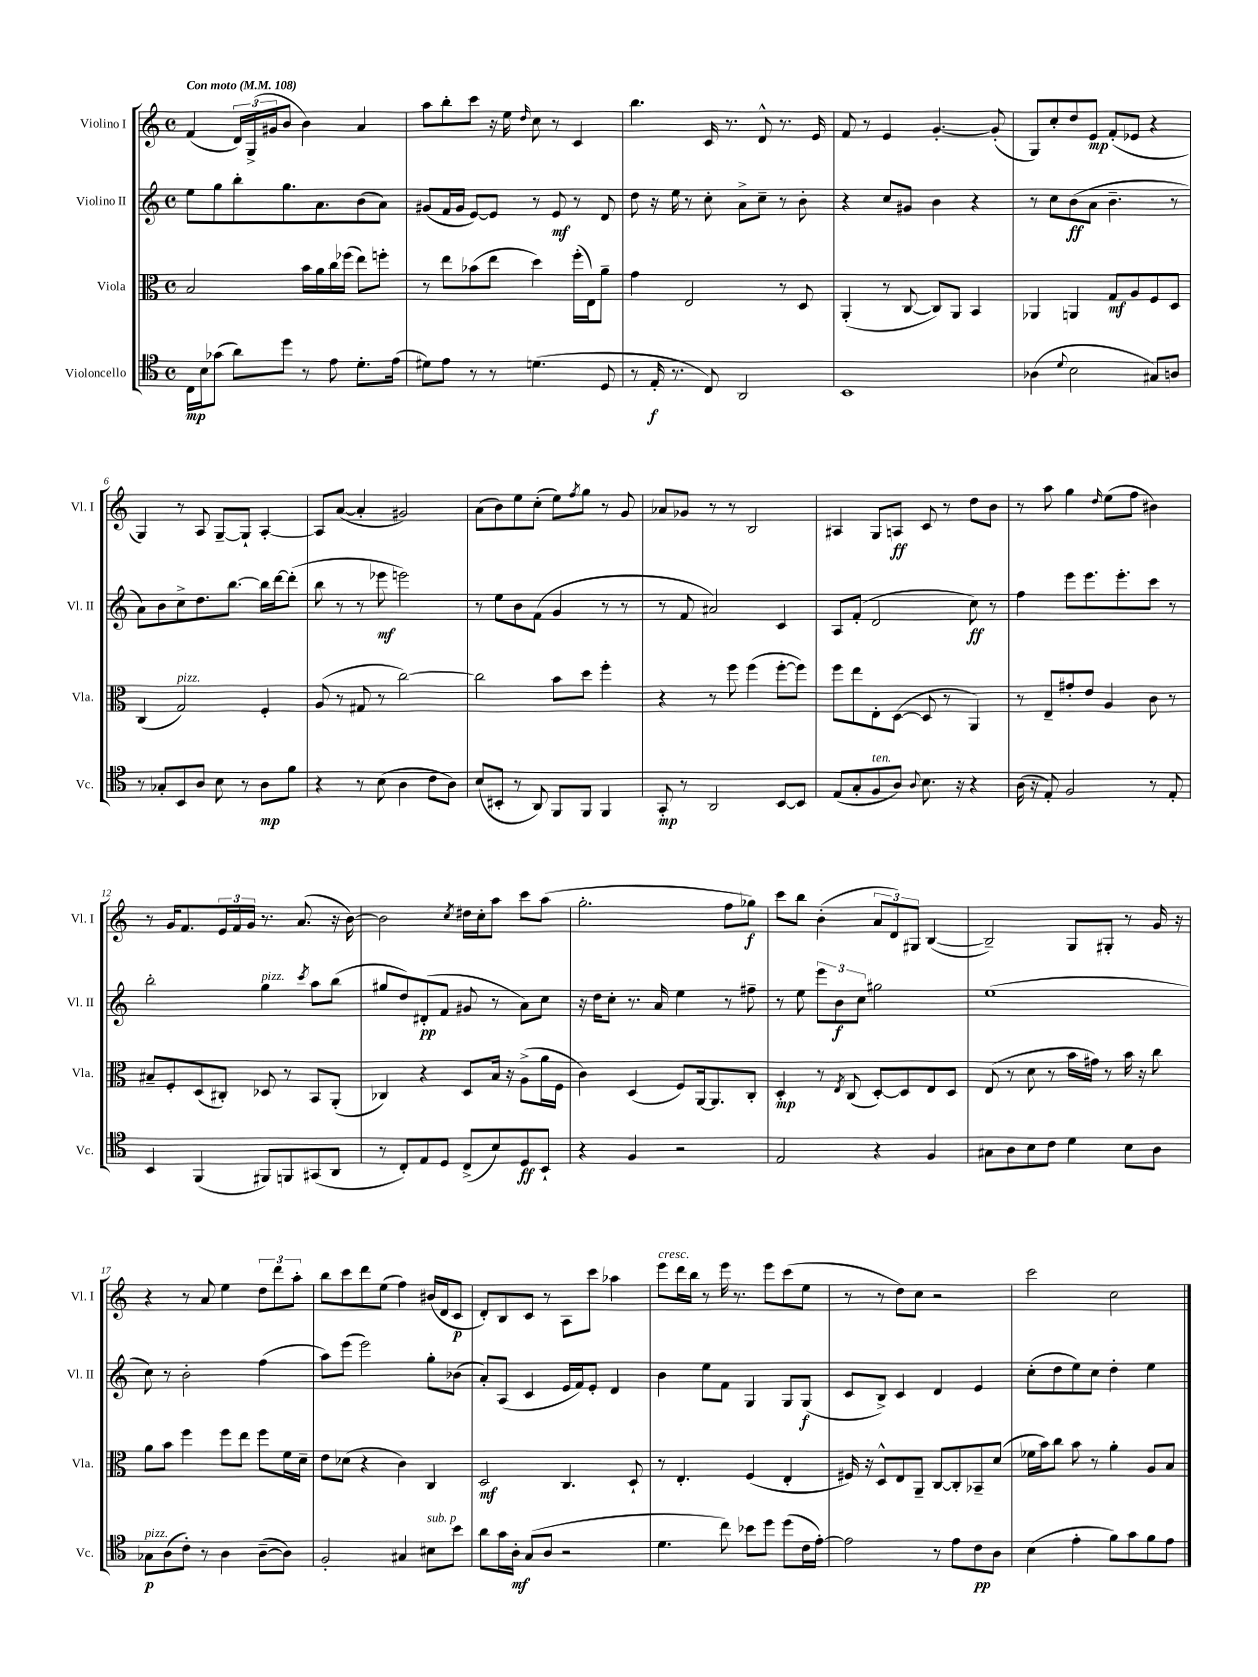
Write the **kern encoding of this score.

**kern	**dynam	**kern	**dynam	**kern	**dynam	**kern	**dynam
*part4	*part4	*part3	*part3	*part2	*part2	*part1	*part1
*staff4	*staff4	*staff3	*staff3	*staff2	*staff2	*staff1	*staff1
*I"Violoncello	*	*I"Viola	*	*I"Violino II	*	*I"Violino I	*
*I'Vc.	*	*I'Vla.	*	*I'Vl. II	*	*I'Vl. I	*
*clefC4	*	*clefC3	*	*clefG2	*	*clefG2	*
*k[]	*	*k[]	*	*k[]	*	*k[]	*
*M4/4	*	*M4/4	*	*M4/4	*	*M4/4	*
*met(c)	*	*met(c)	*	*met(c)	*	*met(c)	*
*MM108	*	*MM108	*	*MM108	*	*MM108	*
=1	=1	=1	=1	=1	=1	=1	=1
!	!	!	!	!	!	!LO:TX:a:B:t=Con moto	!
16C\LL	mp	2B/	.	8ee\L	.	(4f/	.
16B\J	.	.	.	.	.	.	.
(8g-X\J	.	.	.	8gg\	.	.	.
8a\L)	.	.	.	8bb'\	.	24d/LL)	.
.	.	.	.	.	.	(24G^/	.
.	.	.	.	.	.	24g#X/J	.
8dd\J	.	.	.	8.gg\	.	8b/J	.
8r	.	16b\LL	.	.	.	4b\)	.
.	.	16a\	.	8.a\	.	.	.
8e\	.	16cc\	.	.	.	.	.
.	.	(16ff-X\JJ	.	.	.	.	.
8.d'\L	.	8ee\L)	.	(8b\	.	4a/	.
.	.	8ffn'\J	.	8a\J)	.	.	.
(16e\Jk	.	.	.	.	.	.	.
=2	=2	=2	=2	=2	=2	=2	=2
8d#X\L)	.	8r	.	(8g#X/L	.	8aa\L	.
8e\J	.	8ee\L	.	16f/L	.	8bb'\	.
.	.	.	.	16g#/JJ	.	.	.
8r	.	(8b-X\	.	[8e/L)	.	8ccc\J	.
8r	.	8ee\J	.	8e/J]	.	16r	.
.	.	.	.	.	.	16ee\	.
.	.	.	.	.	.	16qqdd/	.
(4.dn\	.	4dd\)	.	8r	.	8cc\	.
.	.	.	.	8e/	mf	8r	.
.	.	(16ff'\LL	.	8r	.	4c/	.
.	.	16E\J)	.	.	.	.	.
8D/	.	8a~\J	.	8d/	.	.	.
=3	=3	=3	=3	=3	=3	=3	=3
8r	.	4g\	.	8dd\	.	4.bb\	.
16E'/	f	.	.	16r	.	.	.
8.r	.	.	.	16ee\	.	.	.
.	.	2E/	.	8r	.	.	.
8C/)	.	.	.	8cc'\	.	16c/	.
.	.	.	.	.	.	8.r	.
2AA/	.	.	.	8a^\L	.	.	.
.	.	.	.	8cc~\J	.	8d^^/	.
.	.	8r	.	8r	.	8.r	.
.	.	8D/	.	8b'\	.	.	.
.	.	.	.	.	.	16e/	.
=4	=4	=4	=4	=4	=4	=4	=4
1BB	.	(4AA'/	.	4r	.	8f/	.
.	.	.	.	.	.	8r	.
.	.	8r	.	8cc/L	.	4e/	.
.	.	[8C/	.	8g#X/J	.	.	.
.	.	8C/L])	.	4b\	.	[4.g'/	.
.	.	8AA/J	.	.	.	.	.
.	.	4BB/	.	4r	.	.	.
.	.	.	.	.	.	(8g'/]	.
=5	=5	=5	=5	=5	=5	=5	=5
(4A-X\	.	4AA-X/	.	8r	.	8G/L)	.
.	.	.	.	8cc\L	.	8cc'/	.
8qqd/	.	.	.	.	.	.	.
2B\	.	4AAn/	.	(8b\	ff	8dd/	.
.	.	.	.	8a\J	.	8e/J	mp
.	.	8G/L	mf	4.b~\	.	(8f'/L	.
.	.	8A/	.	.	.	8e-X/J	.
8G#X/L)	.	8F/	.	.	.	4r	.
8An/J	.	8D/J	.	8r	.	.	.
!!LO:LB:g=z
=6	=6	=6	=6	=6	=6	=6	=6
8r	.	(4C/	.	8a\L)	.	4G/)	.
8G-X'/L	.	.	.	8b\	.	.	.
!	!	!LO:TX:a:i:t=pizz.	!	!	!	!	!
8BB/	.	2G/)	.	8cc^\	.	8r	.
8A/J	.	.	.	8.dd\	.	8A/	.
8B\	.	.	.	.	.	[8G~/L	.
.	.	.	.	[8.bb\J	.	.	.
8r	.	.	.	.	.	8G`/J]	.
8A\L	mp	4F'/	.	16bb\LL]	.	[4A'/	.
.	.	.	.	[16ddd\J	.	.	.
8f\J	.	.	.	(8ddd'\J]	.	.	.
=7	=7	=7	=7	=7	=7	=7	=7
4r	.	(8A/	.	8bb\	.	8A/L]	.
.	.	8r	.	8r	.	([8a/J	.
8r	.	8G#X/	.	8r	.	4a'/]	.
(8B\	.	8r	.	8eee-X\	mf	.	.
4A\	.	[2cc\)	.	2eeen\)	.	2g#X/)	.
8c\L	.	.	.	.	.	.	.
8A\J)	.	.	.	.	.	.	.
=8	=8	=8	=8	=8	=8	=8	=8
(8B/L	.	2cc\]	.	8r	.	(8a\L	.
8BB#X'/J	.	.	.	8ee\L	.	8b\)	.
8r	.	.	.	8b\	.	8ee\	.
8AA/)	.	.	.	(8f\J	.	(8cc'\J	.
8FF/L	.	8b\L	.	4g/	.	8ee\L)	.
.	.	.	.	.	.	8qff/	.
8FF/J	.	8dd\J	.	.	.	8gg\J	.
4FF/	.	4ff'\	.	8r	.	8r	.
.	.	.	.	8r	.	8g/	.
=9	=9	=9	=9	=9	=9	=9	=9
8GG'/	mp	4r	.	8r	.	8a-X/L	.
8r	.	.	.	8f/	.	8g-X/J	.
2AA/	.	8r	.	2a#X/)	.	8r	.
.	.	8ff\	.	.	.	8r	.
.	.	(4ff\	.	.	.	2B/	.
[8BB/L	.	[8ff'\L	.	4c/	.	.	.
8BB/J]	.	8ff\J])	.	.	.	.	.
=10	=10	=10	=10	=10	=10	=10	=10
(8E/L	.	8ff\L	.	8A/L	.	4A#X/	.
8G'/	.	8ee\	.	(8f'/J	.	.	.
!LO:TX:a:i:t=ten.	!	!	!	!	!	!	!
8F/	.	8E'\	.	2d/	.	8G/L	.
8A/J)	.	([8D\J	.	.	.	8An/J	ff
8qqA/	.	.	.	.	.	.	.
8.B\	.	8D/]	.	.	.	8c/	.
.	.	8r	.	.	.	8r	.
16r	.	.	.	.	.	.	.
4r	.	4AA/)	.	8cc\)	ff	8dd\L	.
.	.	.	.	8r	.	8b\J	.
=11	=11	=11	=11	=11	=11	=11	=11
(16A\	.	8r	.	4ff\	.	8r	.
16r	.	.	.	.	.	.	.
8E'/)	.	8E~/L	.	.	.	8aa\	.
2F/	.	8g#X'/	.	8eee\L	.	4gg\	.
.	.	8e/J	.	8.eee\	.	.	.
.	.	.	.	.	.	16qqdd/	.
.	.	4A/	.	.	.	(8ee\L	.
.	.	.	.	8.eee'\	.	.	.
.	.	.	.	.	.	8ff\J	.
8r	.	8c\	.	8ccc\J	.	4b#X\)	.
8E'/	.	8r	.	8r	.	.	.
!!LO:LB:g=z
=12	=12	=12	=12	=12	=12	=12	=12
4BB/	.	8B#X~/L	.	2bb'\	.	8r	.
.	.	8F'/	.	.	.	16g/KL	.
.	.	.	.	.	.	8.f/	.
(4FF/	.	(8D/	.	.	.	.	.
.	.	8C#X'/J)	.	.	.	24e/L	.
.	.	.	.	.	.	24f/	.
.	.	.	.	.	.	24g/JJ	.
!	!	!	!	!LO:TX:a:i:t=pizz.	!	!	!
8FF#X/L)	.	8D-X/	.	4gg\	.	8.r	.
8FFn/	.	8r	.	.	.	.	.
.	.	.	.	.	.	(8.a/	.
.	.	.	.	8qccc/	.	.	.
(8GG#X/	.	8BB/L	.	8aa\L	.	.	.
8AA/J	.	(8AA'/J	.	(8bb\J	.	16r	.
.	.	.	.	.	.	[16b\)	.
=13	=13	=13	=13	=13	=13	=13	=13
8r	.	4C-X/)	.	8gg#X/L	.	2b\]	.
8C'/L)	.	.	.	8dd/)	.	.	.
8E/	.	4r	.	(8d#X'/	pp	.	.
8D/J	.	.	.	8f/J	.	.	.
.	.	.	.	.	.	8qcc/	.
(8C^/L	.	8D/L	.	8g#X/	.	16dd#X\LL	.
.	.	.	.	.	.	16cc'\J	.
8B/)	.	16B/Jk	.	8r	.	8aa\J	.
.	.	16r	.	.	.	.	.
8D/	ff	(8A^\L	.	8a\L)	.	8ccc\L	.
8BB`/J	.	16a\L	.	8cc\J	.	(8aa\J	.
.	.	16F\JJ	.	.	.	.	.
=14	=14	=14	=14	=14	=14	=14	=14
4r	.	4c\)	.	16r	.	2.gg'\	.
.	.	.	.	16dd\KL	.	.	.
.	.	.	.	8cc'\J	.	.	.
4F/	.	(4D/	.	8.r	.	.	.
.	.	.	.	16a/	.	.	.
2r	.	8F/L)	.	4ee\	.	.	.
.	.	[16AA/k	.	.	.	.	.
.	.	8.AA/]	.	.	.	.	.
.	.	.	.	8r	.	8ff\L	.
.	.	8C'/J	.	8ff#X~\	.	8gg-X\J)	f
=15	=15	=15	=15	=15	=15	=15	=15
2E/	.	4D'/	mp	8r	.	8ccc\L	.
.	.	.	.	8ee\	.	8bb\J	.
.	.	8r	.	12eee\L	.	(4b'\	.
.	.	.	.	12b\	f	.	.
.	.	8qE/	.	.	.	.	.
.	.	(8C/	.	.	.	.	.
.	.	.	.	12cc\J	.	.	.
4r	.	[8D'/L)	.	2gg#X\	.	12a/L	.
.	.	.	.	.	.	12d/)	.
.	.	8D/]	.	.	.	.	.
.	.	.	.	.	.	12G#X/J	.
4F/	.	8E/	.	.	.	([4B/	.
.	.	8D/J	.	.	.	.	.
=16	=16	=16	=16	=16	=16	=16	=16
8G#X\L	.	(8E/	.	(1ee	.	2B~/])	.
8A\	.	8r	.	.	.	.	.
8B\	.	8d\	.	.	.	.	.
8c\J	.	8r	.	.	.	.	.
4d\	.	16b\LL	.	.	.	8G/L	.
.	.	16g#X\JJ)	.	.	.	.	.
.	.	8r	.	.	.	8G#X'/J	.
8B\L	.	16b\	.	.	.	8r	.
.	.	16r	.	.	.	.	.
8A\J	.	8cc\	.	.	.	16g/	.
.	.	.	.	.	.	16r	.
!!LO:LB:g=z
=17	=17	=17	=17	=17	=17	=17	=17
!LO:TX:a:i:t=pizz.	!	!	!	!	!	!	!
8G-X\L	p	8a\L	.	8cc\)	.	4r	.
(8A\	.	8b\J	.	8r	.	.	.
8c'\J)	.	4ff\	.	2b'\	.	8r	.
8r	.	.	.	.	.	8a/	.
4A\	.	8ff\L	.	.	.	4ee\	.
.	.	8ee\J	.	.	.	.	.
([8A~\L	.	8ff\L	.	(4ff\	.	12dd\L	.
.	.	.	.	.	.	12ddd\	.
8A\J])	.	16f\L	.	.	.	.	.
.	.	.	.	.	.	12aa'\J	.
.	.	16d~\JJ	.	.	.	.	.
=18	=18	=18	=18	=18	=18	=18	=18
2F'/	.	8e\L	.	8aa\L)	.	8bb\L	.
.	.	(8d-X\J	.	(8eee\J	.	8ccc\	.
.	.	4r	.	2eee\)	.	8ddd\	.
.	.	.	.	.	.	(8ee\J	.
4G#X/	.	4c\)	.	.	.	4ff\)	.
!LO:TX:a:i:t=sub. p	!	!	!	!	!	!	!
8B#X\L	.	4C/	.	8gg'\L	.	(16b#X/LL	.
.	.	.	.	.	.	16d/J	.
8b\J	.	.	.	(8b-X\J	.	8c/J	p
=19	=19	=19	=19	=19	=19	=19	=19
8a\L	.	2D/	mf	8a'/L)	.	8d'/L)	.
16g\L	.	.	.	(8A/J	.	8B/	.
16A'\JJ	mf	.	.	.	.	.	.
(8G/L	.	.	.	4c/	.	8c/J	.
8A/J	.	.	.	.	.	8r	.
2r	.	4.C/	.	16e/LL	.	8A\L	.
.	.	.	.	16f/J)	.	.	.
.	.	.	.	8e'/J	.	8ccc\J	.
.	.	.	.	4d/	.	4aa-X\	.
.	.	8D`/	.	.	.	.	.
=20	=20	=20	=20	=20	=20	=20	=20
!	!	!	!	!	!	!LO:TX:a:i:t=cresc.	!
4.d\	.	8r	.	4b\	.	8eee\L	.
.	.	4.E'/	.	.	.	16ddd\L	.
.	.	.	.	.	.	16bb\JJ	.
.	.	.	.	8ee\L	.	8r	.
8cc\)	.	.	.	8f\J	.	16eee\	.
.	.	.	.	.	.	8.r	.
8b-X\L	.	(4F/	.	4G/	.	.	.
8dd\J	.	.	.	.	.	8eee\L	.
(8dd\L	.	4E'/	.	8G/L	.	(8ccc\	.
16c\L	.	.	.	(8G/J	f	8ee\J	.
[16e'\JJ)	.	.	.	.	.	.	.
=21	=21	=21	=21	=21	=21	=21	=21
2e\]	.	16F#X/)	.	8c/L	.	8r	.
.	.	16r	.	.	.	.	.
.	.	8D^^/L	.	8B^/J)	.	8r	.
.	.	8E/	.	4c/	.	8dd\L)	.
.	.	8AA~/J	.	.	.	8cc\J	.
8r	.	[8C/L	.	4d/	.	2r	.
8e\L	.	8C'/]	.	.	.	.	.
8c\	pp	8BB-X~/	.	4e/	.	.	.
8A\J	.	(8d/J	.	.	.	.	.
=22	=22	=22	=22	=22	=22	=22	=22
(4B\	.	16f-X\LL	.	(8cc'\L	.	2ccc\	.
.	.	16b\J)	.	.	.	.	.
.	.	8cc\J	.	8dd\	.	.	.
4e'\	.	8b\	.	8ee\)	.	.	.
.	.	8r	.	8cc\J	.	.	.
8f\L)	.	4a'\	.	4dd'\	.	2cc\	.
8g\	.	.	.	.	.	.	.
8f\	.	8A/L	.	4ee\	.	.	.
8e\J	.	8B/J	.	.	.	.	.
==	==	==	==	==	==	==	==
*-	*-	*-	*-	*-	*-	*-	*-
